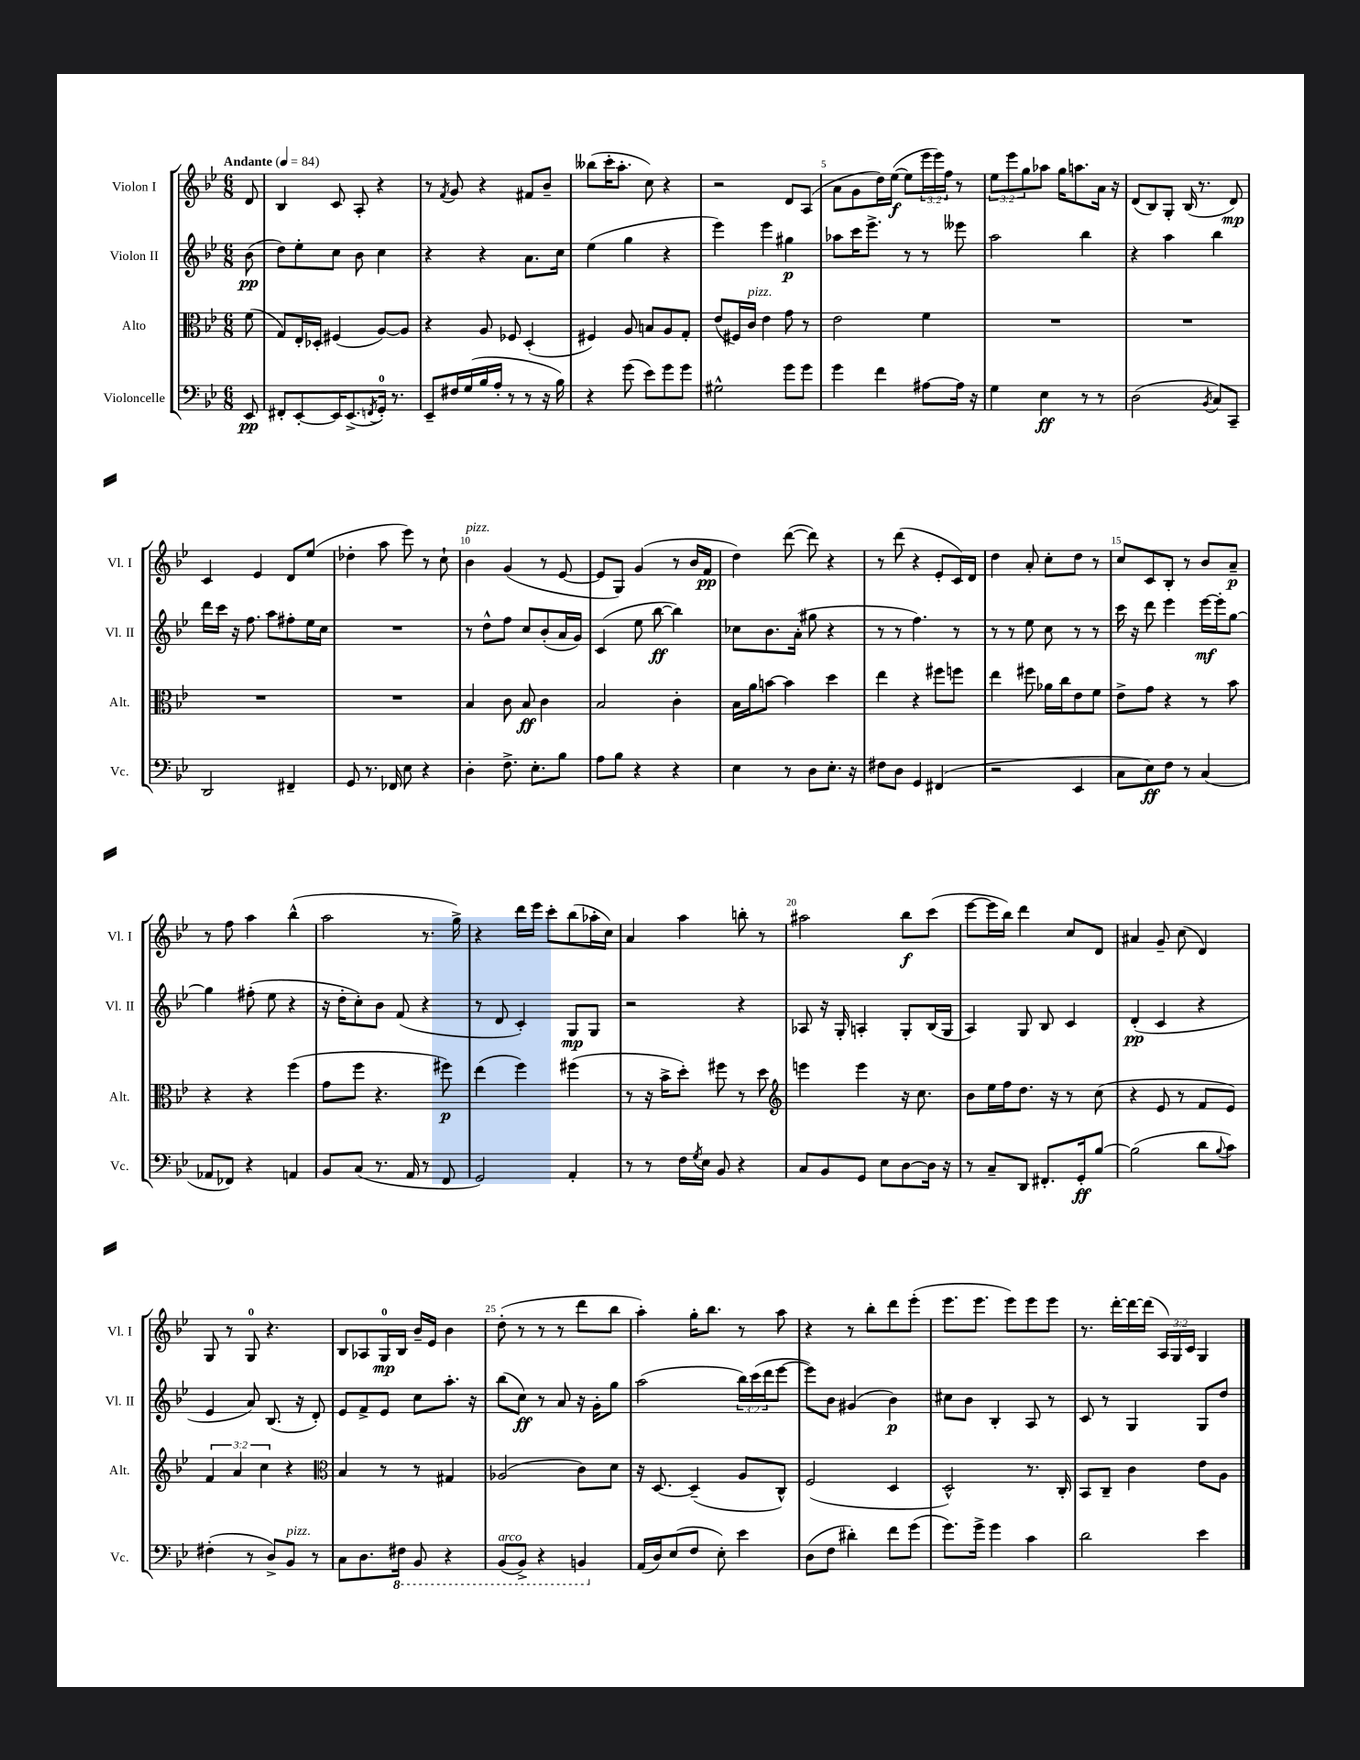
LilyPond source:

<<
\new StaffGroup <<
\new Staff = "s0" \with { instrumentName = "Violon I" shortInstrumentName = "Vl. I" } {
    \clef treble \key bes \major \numericTimeSignature \time 6/8 \override Staff.TupletNumber.text = #tuplet-number::calc-fraction-text \partial 8 \tempo "Andante" 4 = 84
    d'8 |
    bes4 c'8 a8-. r4 |
    r8 \acciaccatura { f'8 } g'8 r4 fis'8 bes'8-- |
    beses''8( c'''16-. a''8.-. c''8) r4 |
    r2 d'8 a8( |
    a'8 g'8 d''16) ees''16~\f( ees''8 \tuplet 3/2 { ees'''16 ees'''16) f''16 } r8 |
    \tuplet 3/2 { ees''8 ees'''8 g''8 } aes''8 g''16 a''8. a'16 r16 |
    d'8( bes8) g8-. bes16( r8. d'8\mp) |
    c'4 ees'4 d'8 ees''8( |
    des''4-. a''8 ees'''8) r8 c''8-! |
    bes'4^\markup { \italic "pizz." } g'4( r8 ees'8~ |
    ees'8 g8) g'4( r8 bes'16 f'16\pp |
    d''4) d'''8~( d'''8) r4 |
    r8 d'''8( r4 ees'8-. c'16) d'16 |
    d''4 a'8-. c''8-. d''8 r8 |
    c''8 c'8 bes8-. r8 bes'8 a'8--\p |
    r8 f''8 a''4 bes''4-^( |
    a''2 r8. g''16->) |
    r4 d'''16 ees'''16 c'''8-. bes''8( aes''16-. c''16) |
    a'4 a''4 b''8-. r8 |
    ais''2 bes''8\f c'''8( |
    ees'''8~ ees'''16 bes''16) d'''4 c''8 d'8 |
    ais'4 g'8-- c''8( d'4) |
    g8 r8 g8-0 r4. |
    bes8 aes8 g16-0\mp bes16 bes'16-- ees'16 bes'4 |
    d''8-.( r8 r8 r8 d'''8 bes''8 |
    a''4-.) g''16-. bes''8. r8 a''8 |
    r4 r8 bes''8-. d'''8 ees'''8-.( |
    ees'''8. ees'''8. ees'''8) ees'''8 ees'''8 |
    r8. d'''16~-. d'''16~ d'''16( \tuplet 3/2 { a16) g16 c'16 } g4 \bar "|." |
}
\new Staff = "s1" \with { instrumentName = "Violon II" shortInstrumentName = "Vl. II" } {
    \clef treble \key bes \major \numericTimeSignature \time 6/8 \override Staff.TupletNumber.text = #tuplet-number::calc-fraction-text \partial 8
    bes'8\pp( |
    d''8) ees''8-. c''8 bes'8 c''4 |
    r4 r4 a'8. c''16 |
    ees''4( g''4 r4 |
    ees'''4) ees'''4 gis''4\p |
    aes''8 c'''16 ees'''8.-> r8 r8 eeses'''8 |
    a''2 bes''4 |
    r4 a''4 bes''4 |
    d'''16 c'''16 r16 f''8. a''8 fis''8-. ees''16 c''16 |
    R2. |
    r8 d''8-^ f''8 c''8 bes'8-.( a'16 g'16) |
    c'4( ees''8 bes''8~\ff bes''4) |
    ces''8 bes'8. a'16-.( gis''8 r4 |
    r8 r8 f''4.) r8 |
    r8 r8 ees''8 c''8 r8 r8 |
    c'''16 r16 d'''8 ees'''4 ees'''16~\mf ees'''16-. g''8~ |
    g''4 fis''8-.( ees''8 r4 |
    r16 d''16-. c''8-.) bes'8 f'8( r4 |
    r8 d'8 c'4-.) g8\mp g8 |
    r2 r4 |
    aes8 r16 g16-. a4-. g8-. bes16( g16 |
    a4) g8 bes8 c'4 |
    d'4-.\pp( c'4 r4 |
    ees'4 a'8) bes8.( r16 d'8-.) |
    ees'8 f'8-> ees'8 c''8 a''8.-. r16 |
    bes''8( c''8\ff) r8 a'8 r16 g'16-. g''8 |
    a''2( \tuplet 3/2 { bes''16) c'''16( d'''16 } ees'''8~ |
    ees'''8) bes'8 gis'4( bes'4\p) |
    cis''8 bes'8 bes4-. a8 r8 |
    c'8 r8 g4 g8 d''8 \bar "|." |
}
\new Staff = "s2" \with { instrumentName = "Alto" shortInstrumentName = "Alt." } {
    \clef alto \key bes \major \numericTimeSignature \time 6/8 \override Staff.TupletNumber.text = #tuplet-number::calc-fraction-text \partial 8
    f'8( |
    g8) ees16-. des16-. fis4( a8~) a8 |
    r4 a8 fes8 d4-.( |
    fis4) a8 b8 a8 g8-. |
    ees'8( fis16) c'16^\markup { \italic "pizz." } ees'4 g'8 r8 |
    ees'2 f'4 |
    R2. |
    R2. |
    R2. |
    R2. |
    bes4 c'8 bes8\ff c'4 |
    bes2 c'4-. |
    bes16 a'16 b'8~ b'4 d''4 |
    ees''4 r4 fis''8 f''8 |
    ees''4 fis''8 aes'16 c''16 ees'8 f'8 |
    ees'8-> g'8 r4 r8 bes'8 |
    r4 r4 f''4( |
    g'8 f''8 r4. fis''8\p) |
    ees''4( f''4) fis''4( |
    r8 r16 bes'16-> d''8-.) fis''8 r8 d''8 |
    \clef treble e'''4 e'''4 r16 c''8. |
    bes'8 ees''16 f''16 d''8. r16 r8 c''8( |
    r4 ees'8 r8 f'8 ees'8) |
    \tuplet 3/2 { f'4 a'4 c''4 } r4 |
    \clef alto bes4 r8 r8 gis4 |
    aes2( c'8) d'8 |
    r16 d8.~ d4--( a8 c8-^) |
    f2( d4 |
    d2-^) r8. c16-. |
    bes,8 c8-- c'4 ees'8 a8 \bar "|." |
}
\new Staff = "s3" \with { instrumentName = "Violoncelle" shortInstrumentName = "Vc." } {
    \clef bass \key bes \major \numericTimeSignature \time 6/8 \partial 8
    ees,8\pp |
    fis,8-. ees,8~-. ees,16 ees,8.->( \acciaccatura { f,8 } g,16-0-.) r8. |
    ees,8-- fis16 g16( bes16 a16-. r8 r8 r16 bes16) |
    r4 g'8( ees'8) g'8 g'8 |
    gis2-^ g'8 g'8 |
    g'4 f'4 ais8~ ais16 r16 |
    g4 ees4\ff r8 r8 |
    d2( \acciaccatura { bes,8 } c8) c,8-- |
    d,2 fis,4-- |
    g,8 r8. fes,16 ees8 r4 |
    d4-. f8.-> ees8.-. bes8 |
    a8 bes8 r4 r4 |
    ees4 r8 d8 ees8.-. r16 |
    fis8 d8 g,4 fis,4( |
    r2 ees,4 |
    c8 ees8\ff) f8 r8 c4( |
    aes,8 fes,8) r4 a,4 |
    bes,8 c8( r8. a,16 r8 f,8 |
    g,2) a,4-. |
    r8 r8 f16 \acciaccatura { g8 } ees16 bes,8 r4 |
    c8 bes,8 g,8 ees8 d8~ d16 r16 |
    r8 c8-- d,8 fis,8.-. g,16-.\ff bes8~ |
    bes2( d'8 \appoggiatura { bes8 } c'8) |
    fis4-.( r8 d8->) bes,8^\markup { \italic "pizz." } r8 |
    c8 d8. \ottava #-1 fis,16 bes,,8 r4 |
    bes,,8^\markup { \italic "arco" }( bes,,8->) r4 b,,4 \ottava #0 |
    a,16( d16) ees8( f8 ees8-.) ees'4 |
    d8( f8 dis'4-.) f'8 g'8( |
    g'8.) g'16-> g'4 c'4 |
    d'2 ees'4 \bar "|." |
}
>>
>>
\layout { \context { \Score \override BarNumber.break-visibility = ##(#f #t #t) barNumberVisibility = #(every-nth-bar-number-visible 5) } }
